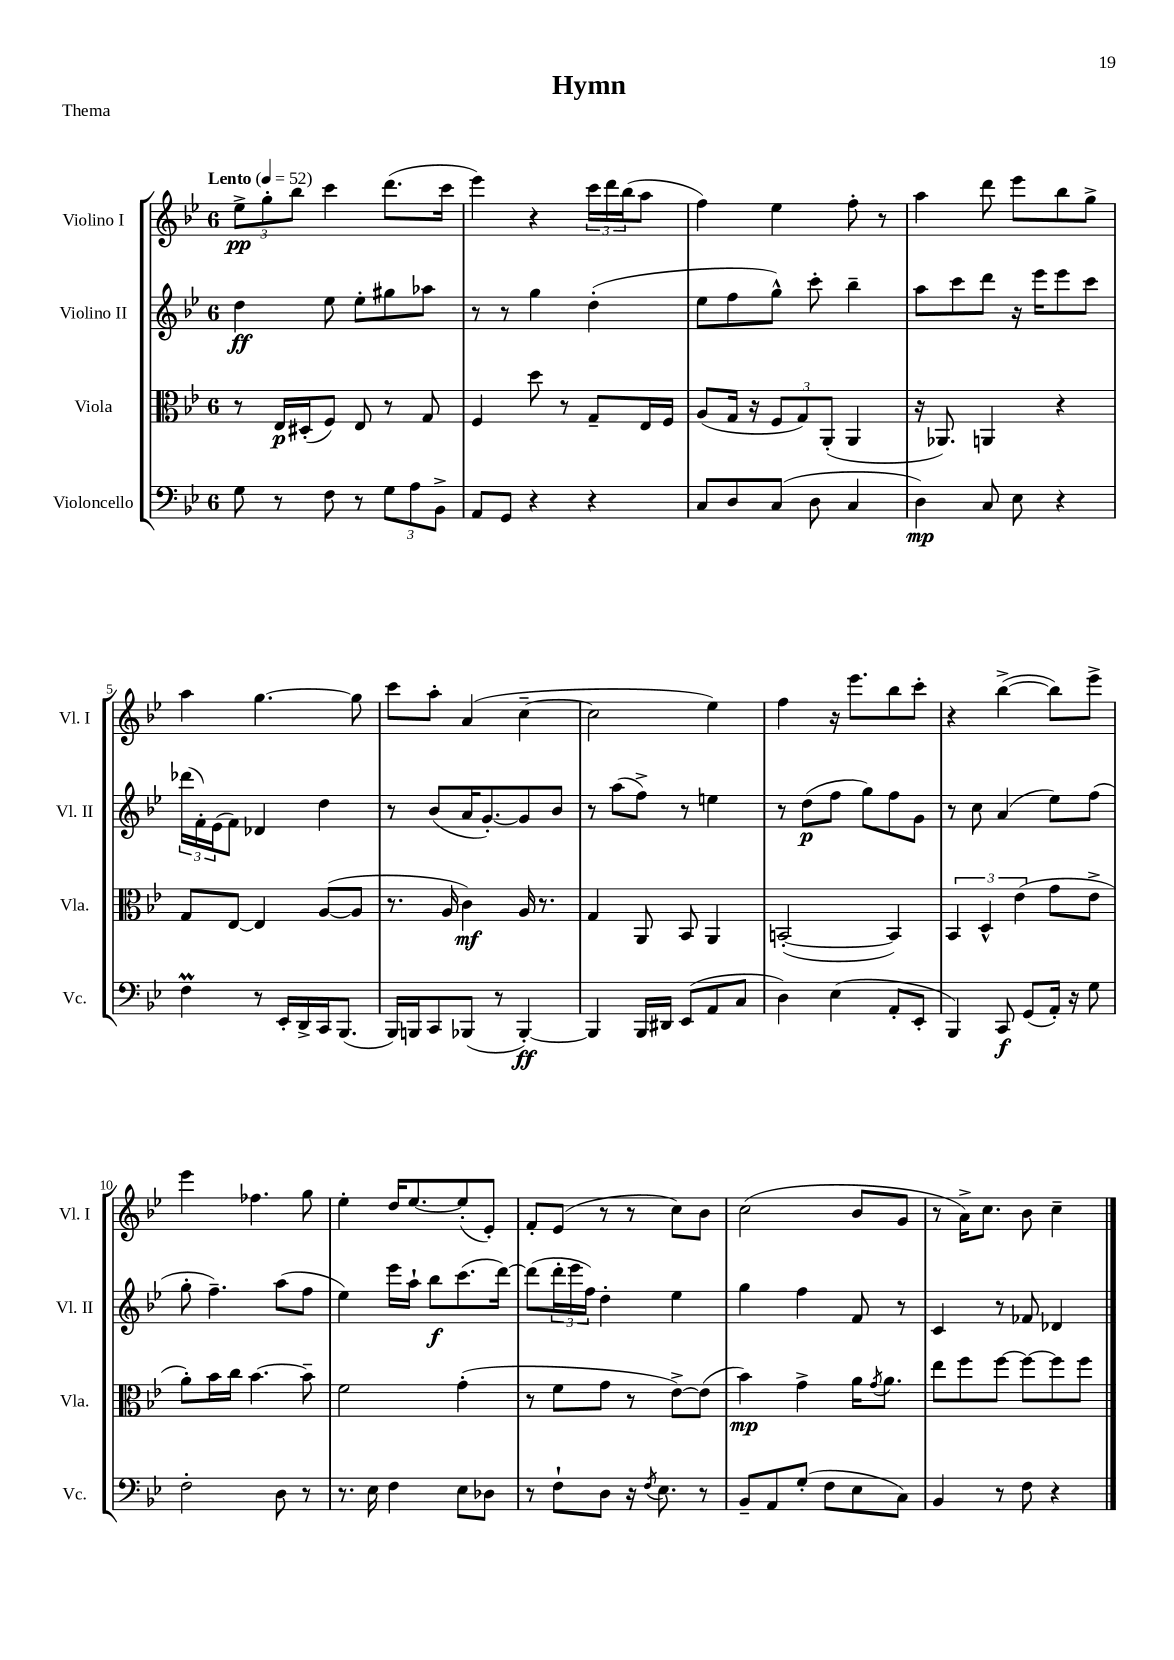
\header { title = "Hymn" piece = "Thema" }
<<
\new StaffGroup <<
\new Staff = "s0" \with { instrumentName = "Violino I" shortInstrumentName = "Vl. I" } {
    \clef treble \key bes \major \once \override Staff.TimeSignature.style = #'single-digit \time 6/8 \tempo "Lento" 4 = 52
    \tuplet 3/2 { ees''8->\pp g''8-. bes''8 } c'''4 d'''8.( c'''16 |
    ees'''4) r4 \tuplet 3/2 { c'''16 d'''16 bes''16( } a''8 |
    f''4) ees''4 f''8-. r8 |
    a''4 d'''8 ees'''8 bes''8 g''8-> |
    a''4 g''4.~ g''8 |
    c'''8 a''8-. a'4( c''4~-- |
    c''2 ees''4) |
    f''4 r16 ees'''8. bes''8 c'''8-. |
    r4 bes''4~->( bes''8) ees'''8-> |
    ees'''4 fes''4. g''8 |
    ees''4-. d''16 ees''8.~ ees''8-.( ees'8-.) |
    f'8-. ees'8( r8 r8 c''8) bes'8 |
    c''2( bes'8 g'8 |
    r8 a'16->) c''8. bes'8 c''4-- \bar "|." |
}
\new Staff = "s1" \with { instrumentName = "Violino II" shortInstrumentName = "Vl. II" } {
    \clef treble \key bes \major \once \override Staff.TimeSignature.style = #'single-digit \time 6/8
    d''4\ff ees''8 ees''8-. gis''8 aes''8 |
    r8 r8 g''4 d''4-.( |
    ees''8 f''8 g''8-^) c'''8-. bes''4-- |
    a''8 c'''8 d'''8 r16 ees'''16 ees'''8 c'''8 |
    \tuplet 3/2 { des'''16( f'16-.) ees'16( } f'8) des'4 d''4 |
    r8 bes'8( a'16 g'8.~-.) g'8 bes'8 |
    r8 a''8( f''8->) r8 e''4 |
    r8 d''8\p( f''8 g''8) f''8 g'8 |
    r8 c''8 a'4( ees''8) f''8( |
    g''8-. f''4.--) a''8( f''8 |
    ees''4) ees'''16 a''16-! bes''8\f c'''8.( d'''16~) |
    d'''8( \tuplet 3/2 { d'''16-. ees'''16 f''16) } d''4-. ees''4 |
    g''4 f''4 f'8 r8 |
    c'4 r8 fes'8 des'4 \bar "|." |
}
\new Staff = "s2" \with { instrumentName = "Viola" shortInstrumentName = "Vla." } {
    \clef alto \key bes \major \once \override Staff.TimeSignature.style = #'single-digit \time 6/8
    r8 ees16\p dis16-.( f8) ees8 r8 g8 |
    f4 d''8 r8 g8-- ees16 f16 |
    a8( g16 r16 \tuplet 3/2 { f8 g8) a,8-.( } a,4 |
    r16 aes,8.) a,4 r4 |
    g8 ees8~ ees4 a8~( a8 |
    r8. a16 c'4\mf) a16 r8. |
    g4 a,8 bes,8 a,4 |
    b,2~-.( b,4) |
    \tuplet 3/2 { bes,4 d4-^ ees'4( } g'8 ees'8-> |
    a'8-.) bes'16 c''16 bes'4.~ bes'8-- |
    f'2 g'4-.( |
    r8 f'8 g'8 r8 ees'8~->) ees'8( |
    bes'4\mp) g'4-> a'16 \acciaccatura { g'8 } a'8. |
    ees''8 f''8 f''8~ f''8~ f''8 f''8 \bar "|." |
}
\new Staff = "s3" \with { instrumentName = "Violoncello" shortInstrumentName = "Vc." } {
    \clef bass \key bes \major \once \override Staff.TimeSignature.style = #'single-digit \time 6/8
    g8 r8 f8 r8 \tuplet 3/2 { g8 a8 bes,8-> } |
    a,8 g,8 r4 r4 |
    c8 d8 c8( d8 c4 |
    d4\mp) c8 ees8 r4 |
    f4\prall r8 ees,16-. d,16-> c,16 bes,,8.( |
    bes,,16) b,,16 c,8 bes,,8( r8 bes,,4~-.\ff) |
    bes,,4 bes,,16 dis,16 ees,8( a,8 c8 |
    d4) ees4( a,8-. ees,8-. |
    bes,,4) c,8\f g,8( a,16-.) r16 g8 |
    f2-. d8 r8 |
    r8. ees16 f4 ees8 des8 |
    r8 f8-! d8 r16 \acciaccatura { f8 } ees8. r8 |
    bes,8-- a,8 g8-.( f8 ees8 c8) |
    bes,4 r8 f8 r4 \bar "|." |
}
>>
>>
